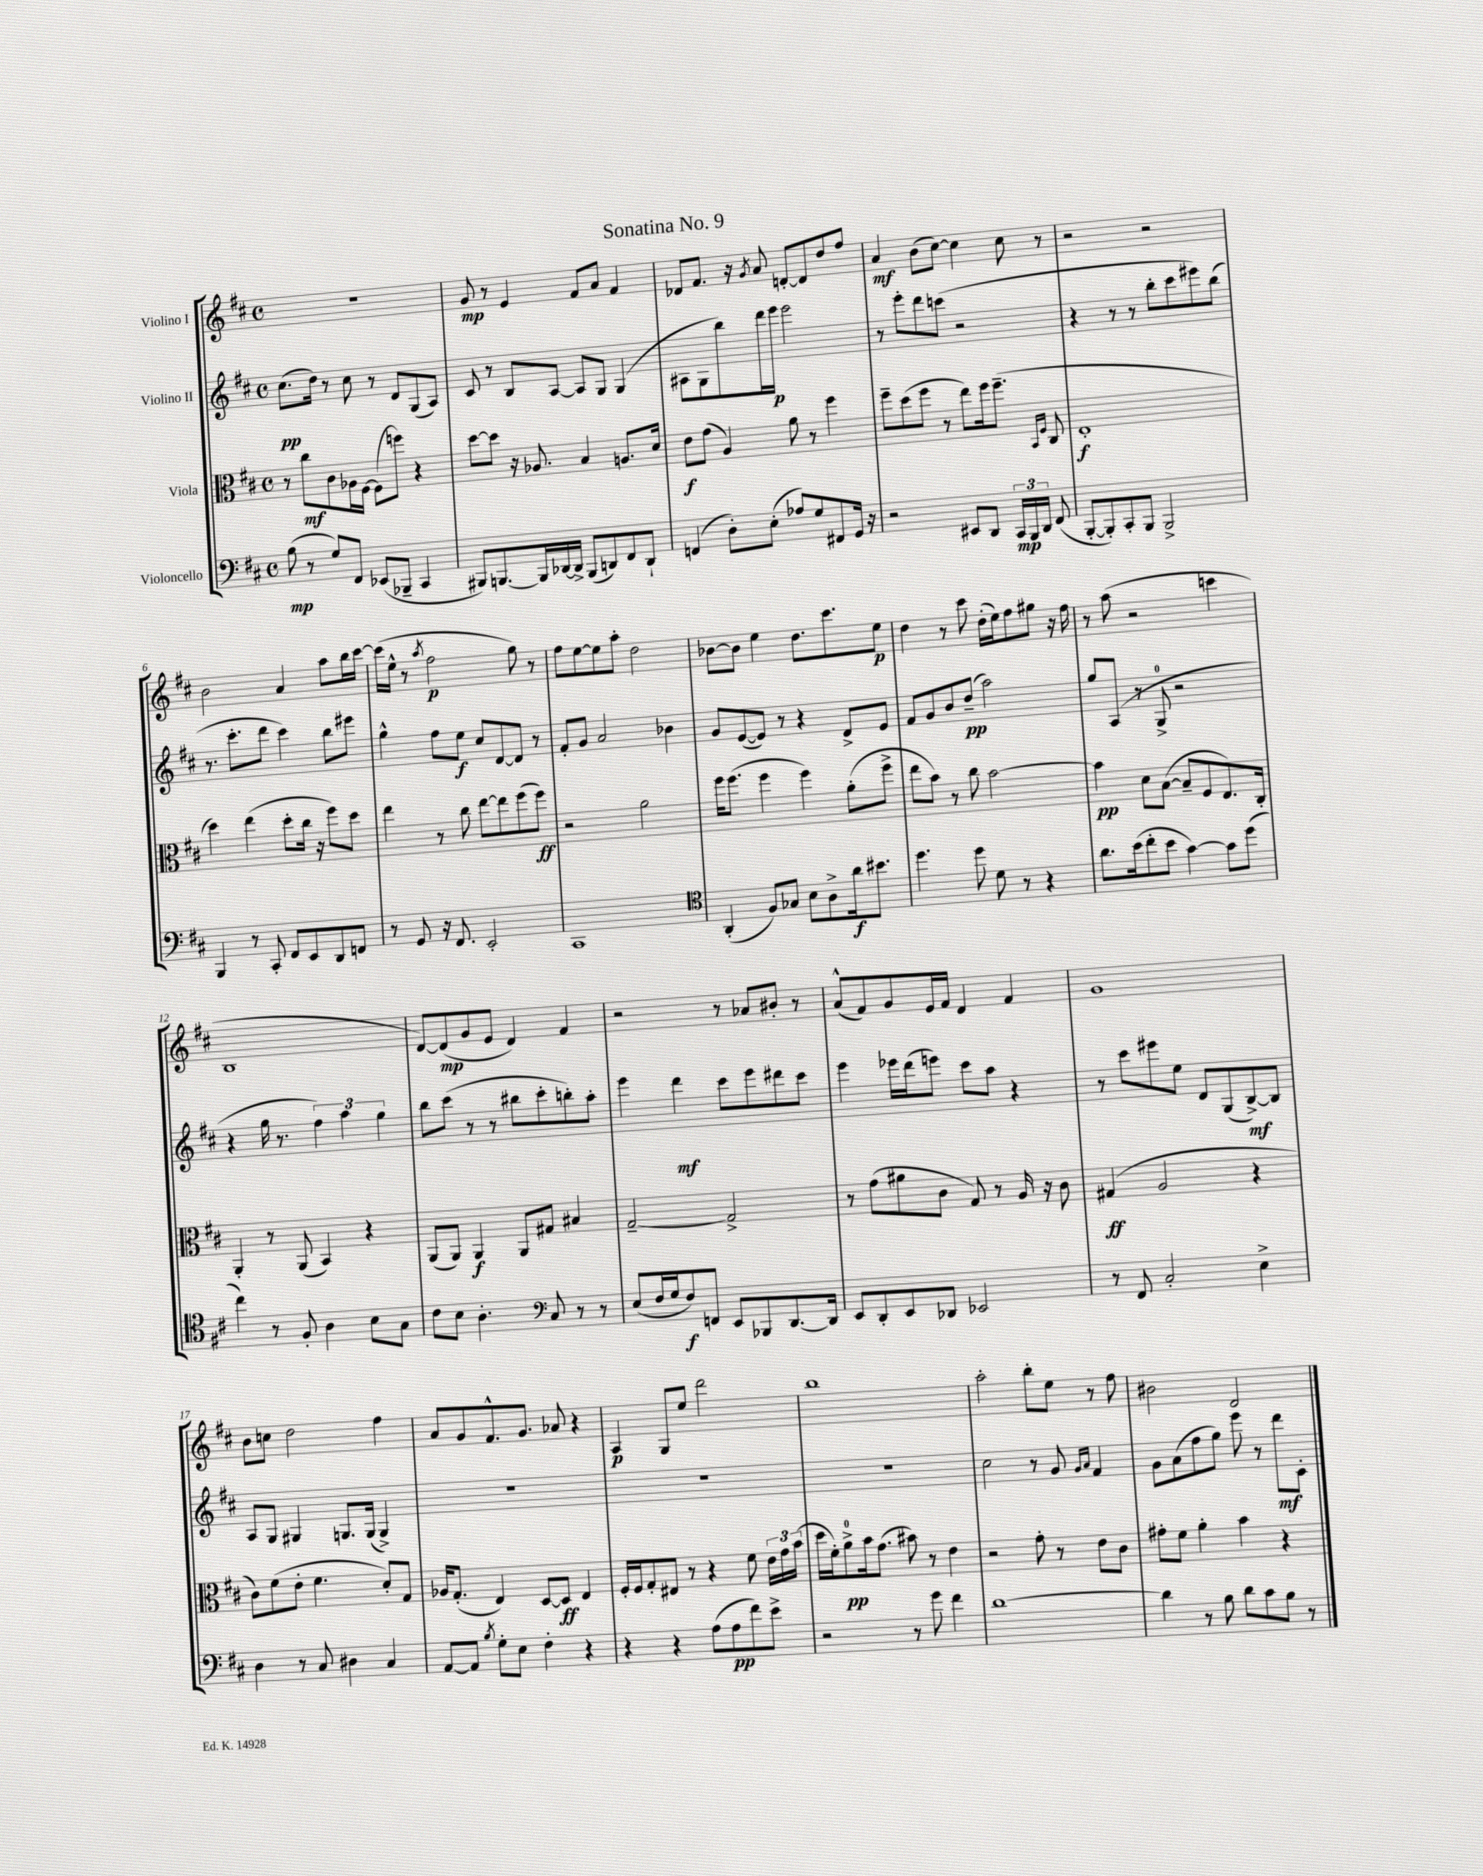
\header { title = "Sonatina No. 9" }
<<
\new StaffGroup <<
\new Staff = "s0" \with { instrumentName = "Violino I" } {
    \clef treble \key d \major \defaultTimeSignature \time 4/4
    \autoBeamOff R1 |
    g'8\mp r8 e'4 fis'8[ a'8] fis'4 |
    des'8[ fis'8.] r16 \acciaccatura { g'8 } a'8 d'8[~-. d'8 d''8 fis''8] |
    a'4\mf b'8[( cis''8]~) cis''4 cis''8 r8 |
    r2 r2 |
    b'2 a'4 a''8[ b''16 cis'''16]~ |
    cis'''16[( e''16]-^ r8 \acciaccatura { a''8 } fis''2\p g''8) r8 |
    fis''8[ e''8~ e''8 a''8]-. d''2 |
    bes'8[~ bes'8] e''4 d''8.[ cis'''8. e''8]\p |
    d''4 r8 cis'''8 d''16[-.( e''16) fis''8 gis''8] r16 fis''16 |
    r8 a''8( r2 c'''4 |
    b1 |
    d'8[~) d'8\mp( g'8 e'8] d'4) fis'4 |
    r2 r8 aes'8[ bis'8]-. r8 |
    a'8[-^( fis'8) g'8 e'16 fis'16] d'4 fis'4 |
    g'1 |
    b'8[ c''8] d''2 fis''4 |
    a'8[ g'8 fis'8.-^ g'8.] aes'8 r4 |
    a4\p g8[ e''8] d'''2 |
    b''1 |
    a''2-. b''8[-. e''8] r8 fis''8 |
    bis'2 d'2 \bar "|." |
}
\new Staff = "s1" \with { instrumentName = "Violino II" } {
    \clef treble \key d \major \defaultTimeSignature \time 4/4
    \autoBeamOff cis''8.[\pp( d''16]) r8 cis''8 r8 d'8[ g8( a8]) |
    cis'8 r8 b8[ a8]~ a8[ g8] g4( |
    ais8[ g8 b''8) d'''16 e'''16]\p e'''2 |
    r8 e'''8[-. d'''8 c'''8]( r2 |
    r4 r8 r8 b''8[-. cis'''8 eis'''8) b''8]( |
    r8. cis'''8.[-. d'''8] cis'''4) b''8[ eis'''8] |
    g''4-^ fis''8[ e''8]\f cis''8[ d'8~ d'8] r8 |
    fis'8[-. g'8] a'2 bes'4 |
    g'8[ e'8~( e'8]) r8 r4 d'8[-> e'8] |
    fis'8[ g'8 b'8 d''8]--\pp( a''2) |
    g''8[ a8]( r8 g8-0-> r2 |
    r4 g''16 r8. \tuplet 3/2 { fis''4) a''4 g''4 } |
    b''8[ cis'''8]( r8 r8 bis''8[ cis'''8-. b''8-.) a''8]-. |
    e'''4 d'''4\mf cis'''8[ e'''8 dis'''8 cis'''8] |
    e'''4 ees'''16[ d'''16( e'''8]) cis'''8[ a''8] r4 |
    r8 cis'''8[ eis'''8 e''8] d'8[ g8( b8~->\mf) b8] |
    a8[ g8] gis4 g8.[ g16]( g4->) |
    R1 |
    R1 |
    R1 |
    cis''2 r8 g'8 \grace { g'16[ a'16] } fis'4 |
    g'8[ a'8( fis''8 g''8]) e'''8 r8 d'''8[\mf cis'8]-. \bar "|." |
}
\new Staff = "s2" \with { instrumentName = "Viola" } {
    \clef alto \key d \major \defaultTimeSignature \time 4/4
    \autoBeamOff r8 cis''8[\mf cis'8 aes16 fis16]~ fis8[( f''8]) r4 |
    d''8[~ d''8] r16 aes8. b4 a8.[ d'16] |
    e'8[\f g'8]( a4) a'8 r8 fis''4 |
    fis''8[-- d''8( fis''8] r8 e''8[) fis''16 fis''8.]--( \grace { b,16[ fis16] } cis8 |
    e1-.\f |
    d''4) e''4( d''8[-. cis''16] r16 fis''8[) d''8] |
    e''4 r8 cis''8 e''8[~ e''8 fis''8( fis''8]\ff) |
    r2 a'2 |
    fis''16[ fis''8.]( fis''4 fis''4) a'8[-.( fis''8]-> |
    e''8[ b'8]) r8 cis''8 b'2~ |
    b'4\pp d'8[ b8]~( b8[-- fis8 e8.) cis16]-. |
    a,4-. r8 a,8( b,4) r4 |
    a,8[( a,8]) a,4\f a,8[ gis8] bis4 |
    g2~-- g2-> |
    r8 g'8[( ais'8 cis'8] g8) r8 a16 r16 cis'8 |
    gis4\ff( a2 r4 |
    cis'8[) fis'8( e'8]-. fis'4. d'8[-.) g8] |
    aes16[ g8.]-.( e4) d8[~ d8]\ff e4 |
    fis16[-. fis16 g8-. eis8] r8 r4 fis'8 \tuplet 3/2 { e'16[ g'16 b'16]( } |
    d''16[ fis'16-.) a'8-0->\pp b'16 g'8.]( bis'8) r8 e'4 |
    r2 g'8-. r8 e'8[ cis'8] |
    gis'8[-. fis'8] a'4-. b'4 r4 \bar "|." |
}
\new Staff = "s3" \with { instrumentName = "Violoncello" } {
    \clef bass \key d \major \defaultTimeSignature \time 4/4
    \autoBeamOff b8\mp( r8 g8[) fis,8] ees,8[( bes,,8]-- cis,4 |
    bis,,8[) b,,8.~ b,,16 des,16~ des,16]-> b,,8[( d,8) fis,8 d,8]-! |
    f,4( d8[-.) e8]-.( aes8[) g8 fis,8 g,16] r16 |
    r2 eis,8[ d,8] \tuplet 3/2 { cis,16[\mp b,,16 d,16] } fis,8( |
    b,,8[~-. b,,8-.) cis,8-. b,,8] b,,2-> |
    b,,4 r8 cis,8-. fis,8[ e,8 d,8 f,8] |
    r8 g,8 r16 fis,8. e,2-. |
    cis,1 |
    \clef tenor a,4-.( fis8[) ges8] b8[ a8-> a'16\f bis'8.] |
    d''4. d''8 d'8 r8 r4 |
    a'8.[ b'16( cis''8-. b'8] g'4~) g'8[ d''8]( |
    cis''4) r8 fis8-. a4 b8[ g8] |
    cis'8[ b8] a4.-. \clef bass cis8 r8 r8 |
    e8[( fis16 g16 fis8\f) f,8] e,8[ bes,,8 d,8.~ d,16] |
    e,8[ d,8-. e,8 des,8] ees,2 |
    r8 fis,8 cis2-. e4-> |
    d4 r8 cis8 dis4 cis4 |
    a,8[~ a,8] \acciaccatura { b8 } g8[-. e8] fis4-. r4 |
    r4 r4 a8[( a8\pp fis'8) e'8]-> |
    r2 r8 g'8 fis'4 |
    d'1~ |
    d'4 r8 b8 d'8[ cis'8 b8] r8 \bar "|." |
}
>>
>>
